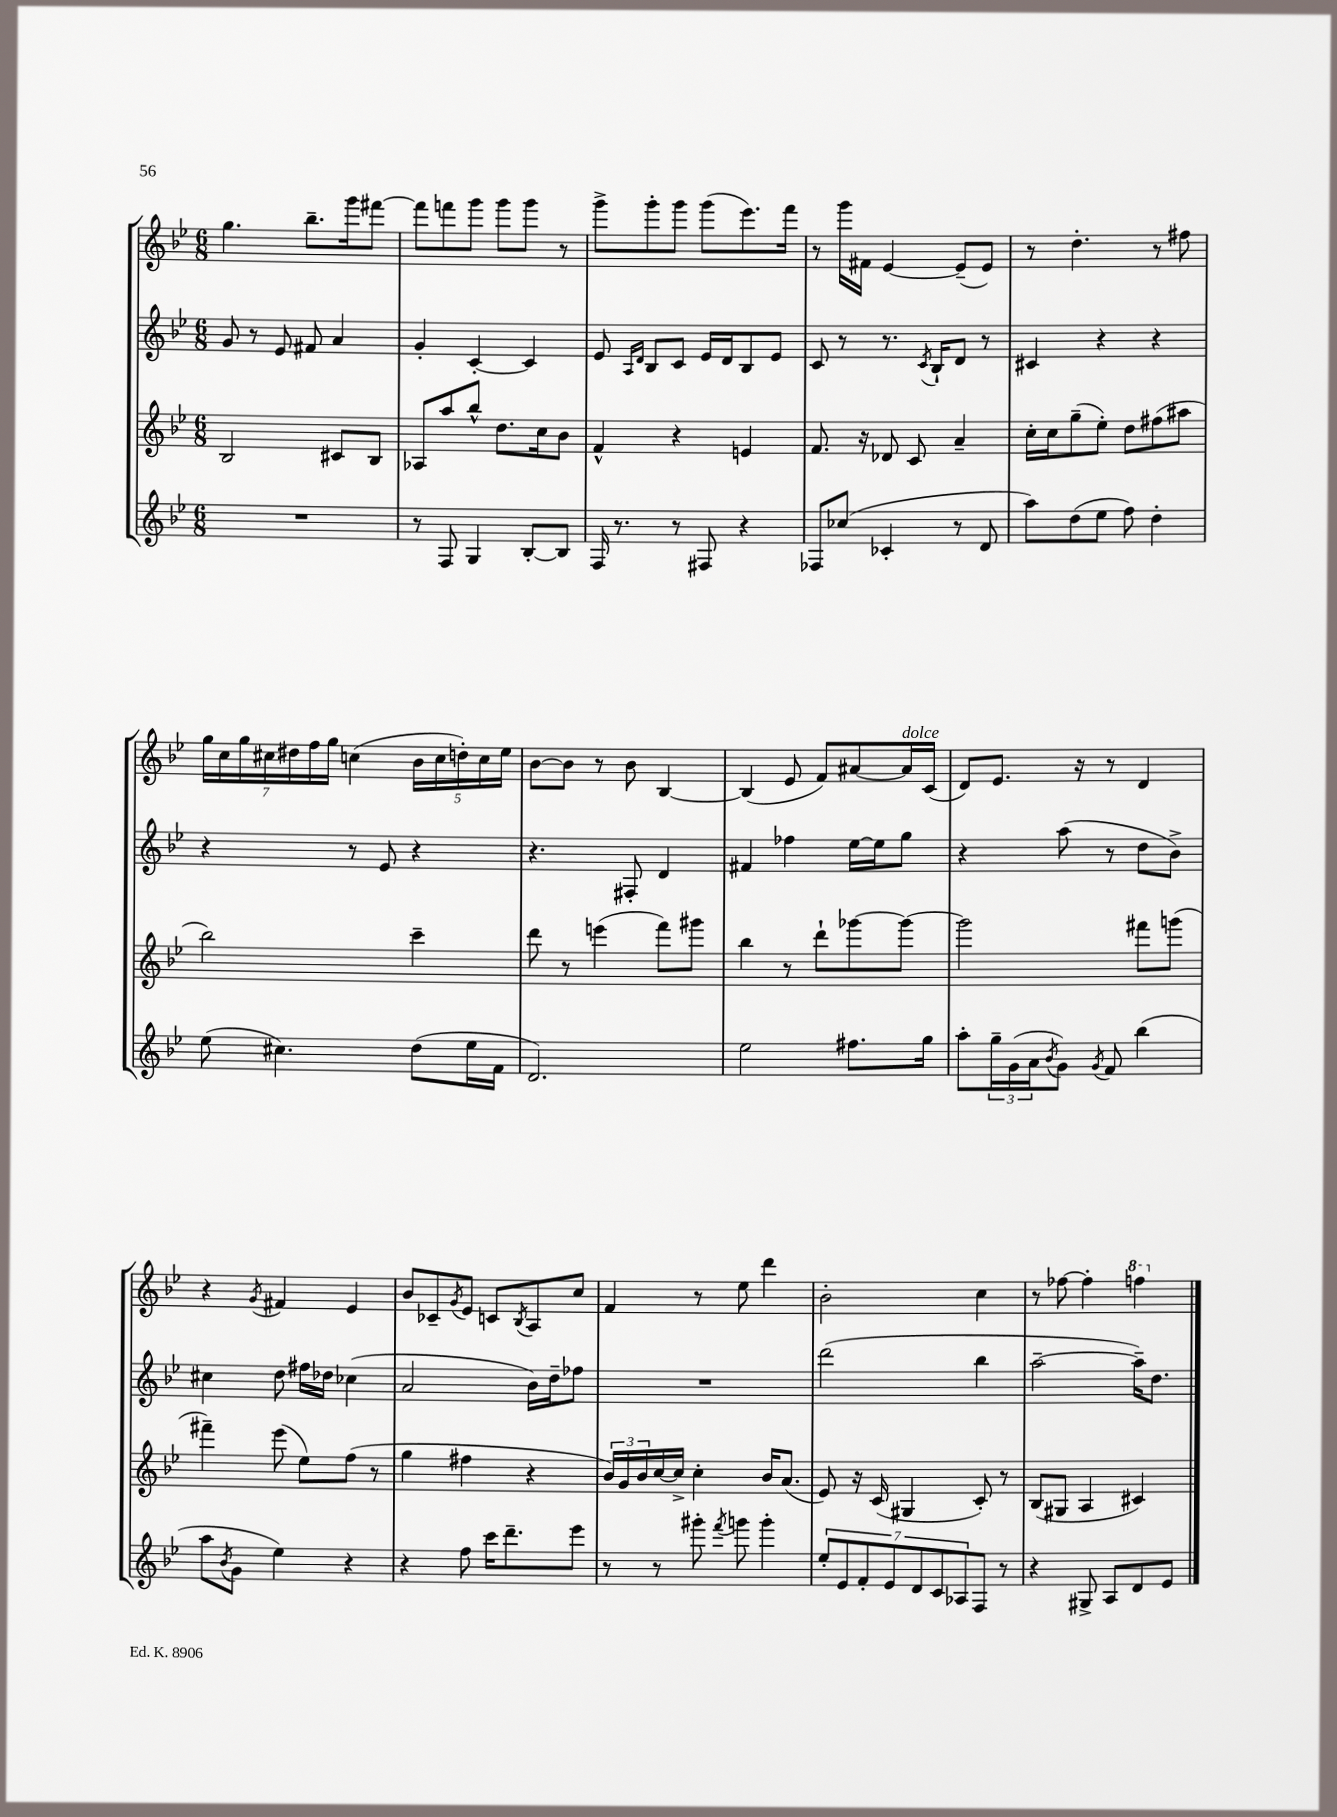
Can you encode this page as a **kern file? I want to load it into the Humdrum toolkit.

**kern	**kern	**kern	**kern
*staff4	*staff3	*staff2	*staff1
*clefG2	*clefG2	*clefG2	*clefG2
*k[b-e-]	*k[b-e-]	*k[b-e-]	*k[b-e-]
*M6/8	*M6/8	*M6/8	*M6/8
2.r	2B-/	8g/	4.gg\
.	.	8r	.
.	.	8e-/	.
.	.	8f#/	8.bb-~\L
.	8c#/L	4a/	.
.	.	.	16ggg\k
.	8B-/J	.	[8fff#\J
=	=	=	=
8r	8A-/L	4g'/	8fff#\]L
8F/	8aa/	.	8fff\
4G/	8bb-^^/J	[4c'/	8ggg\J
.	8.dd\L	.	8ggg\L
[8B-'/L	.	4c/]	8ggg\J
.	16cc\k	.	.
8B-/]J	8b-\J	.	8r
=	=	=	=
16F/	4f^^/	8e-/	8ggg^\L
8.r	.	.	.
.	.	16qqA/LL	.
.	.	16qqd/JJ	.
.	.	8B-/L	8ggg'\
8r	4r	8c/J	8ggg\J
8F#/	.	16e-/LL	(8ggg\L
.	.	16d/J	.
4r	4e/	8B-/	8.eee-\)
.	.	8e-/J	.
.	.	.	16fff\Jk
=	=	=	=
8F-/L	8.f/	8c/	8r
(8cc-/J	.	8r	16ggg\LL
.	16r	.	16f#\JJ
4c-'/	8d-/	8.r	[4e-/
.	8c/	.	.
.	.	8qc/	.
.	.	16B-`/LK	.
8r	4a~/	8d/J	(8e-~/]L
8d/	.	8r	8e-/J)
=	=	=	=
8aa\L)	16cc'\LL	4c#/	8r
.	16cc\J	.	.
(8dd\	(8gg~\	.	4.dd'\
8ee-\J	8ee-'\J)	4r	.
8ff\)	8dd\L	.	.
4dd'\	(8ff#\	4r	8r
.	8aa#\J	.	8ff#\
=	=	=	=
(8ee-\	2bb-\)	4r	28gg\LL
.	.	.	28cc\
.	.	.	28gg\
.	.	.	28cc#\
4.cc#\)	.	.	.
.	.	.	28dd#\
.	.	.	28ff\
.	.	.	28gg\JJ
.	.	8r	(4cc\
.	.	8e-/	.
(8dd\L	4ccc~\	4r	20b-\LL
.	.	.	20cc\
.	.	.	20dd'\)
16ee-\L	.	.	.
.	.	.	20cc\
16f\JJ	.	.	.
.	.	.	20ee-\JJ
=	=	=	=
2.d/)	8ddd\	4.r	[8b-\L
.	8r	.	8b-\]J
.	(4eee\	.	8r
.	.	8F#'/	8b-\
.	8fff\L)	4d/	[4B-/
.	8ggg#\J	.	.
=	=	=	=
2ee-\	4bb-\	4f#/	(4B-/]
.	8r	4ff-\	8e-/
.	8ddd`\L	.	8f/L)
8.ff#\L	[8ggg-\	[16ee-\LL	[8a#/
.	.	16ee-\]J	.
.	8ggg-\_J	8gg\J	16a#/]L
16gg\Jk	.	.	(16c/JJ
=	=	=	=
8aa'\L	2ggg-\]	4r	8d/L)
24gg~\L	.	.	8.e-/J
(24g\	.	.	.
24a\J	.	.	.
8qb-/	.	.	.
8g\J)	.	(8aa\	.
.	.	.	16r
8qg/	.	.	.
8f/	.	8r	8r
(4bb-\	8fff#\L	8dd\L	4d/
.	(8ggg\J	8b-^\J)	.
=	=	=	=
8aa\L	4fff#~\)	4cc#\	4r
8qb-/	.	.	.
8g\J	.	.	.
.	.	.	8qg/
4ee-\)	(8eee-\	8dd\	4f#/
.	8ee-\L)	16ff#\LL	.
.	.	16dd-\JJ	.
4r	(8ff\J	(4cc-\	4e-/
.	8r	.	.
=	=	=	=
4r	4gg\	2a/	8b-/L
.	.	.	8c-~/
.	.	.	8qg/
8ff\	4ff#\	.	8e-/J
16ccc\LK	.	.	8c/L
8.ddd~\	.	.	.
.	.	.	8qB-/
.	4r	16b-\LL)	8A/
.	.	16dd~\J	.
8eee-\J	.	8ff-\J	8cc/J
=	=	=	=
8r	24b-/LL)	2.r	4f/
.	24g/	.	.
.	24b-/	.	.
8r	[16cc/	.	.
.	16cc^/]JJ	.	.
8ggg#'\	4cc'\	.	8r
8qfff/	.	.	.
8ggg\	.	.	8ee-\
4ggg'\	16b-/LK	.	4ddd\
.	(8.a/J	.	.
=	=	=	=
14ee-'/L	8e-/)	(2ddd\	2b-'\
14e-/	.	.	.
.	16r	.	.
14f'/	.	.	.
.	(16c/	.	.
14e-/	.	.	.
.	4G#/	.	.
14d/	.	.	.
14c/	.	.	.
14A-/	.	.	.
8F/J	8c'/)	4bb-\	4cc\
8r	8r	.	.
=	=	=	=
4r	(8B-/L	[2aa~\	8r
.	8G#/J	.	[8ff-\
8G#^/	4A/	.	4ff-'\]
8A/L	.	.	.
8d/	4c#/)	16aa~\]LK)	4fff\
.	.	8.dd\J	.
8e-/J	.	.	.
==	==	==	==
*-	*-	*-	*-
